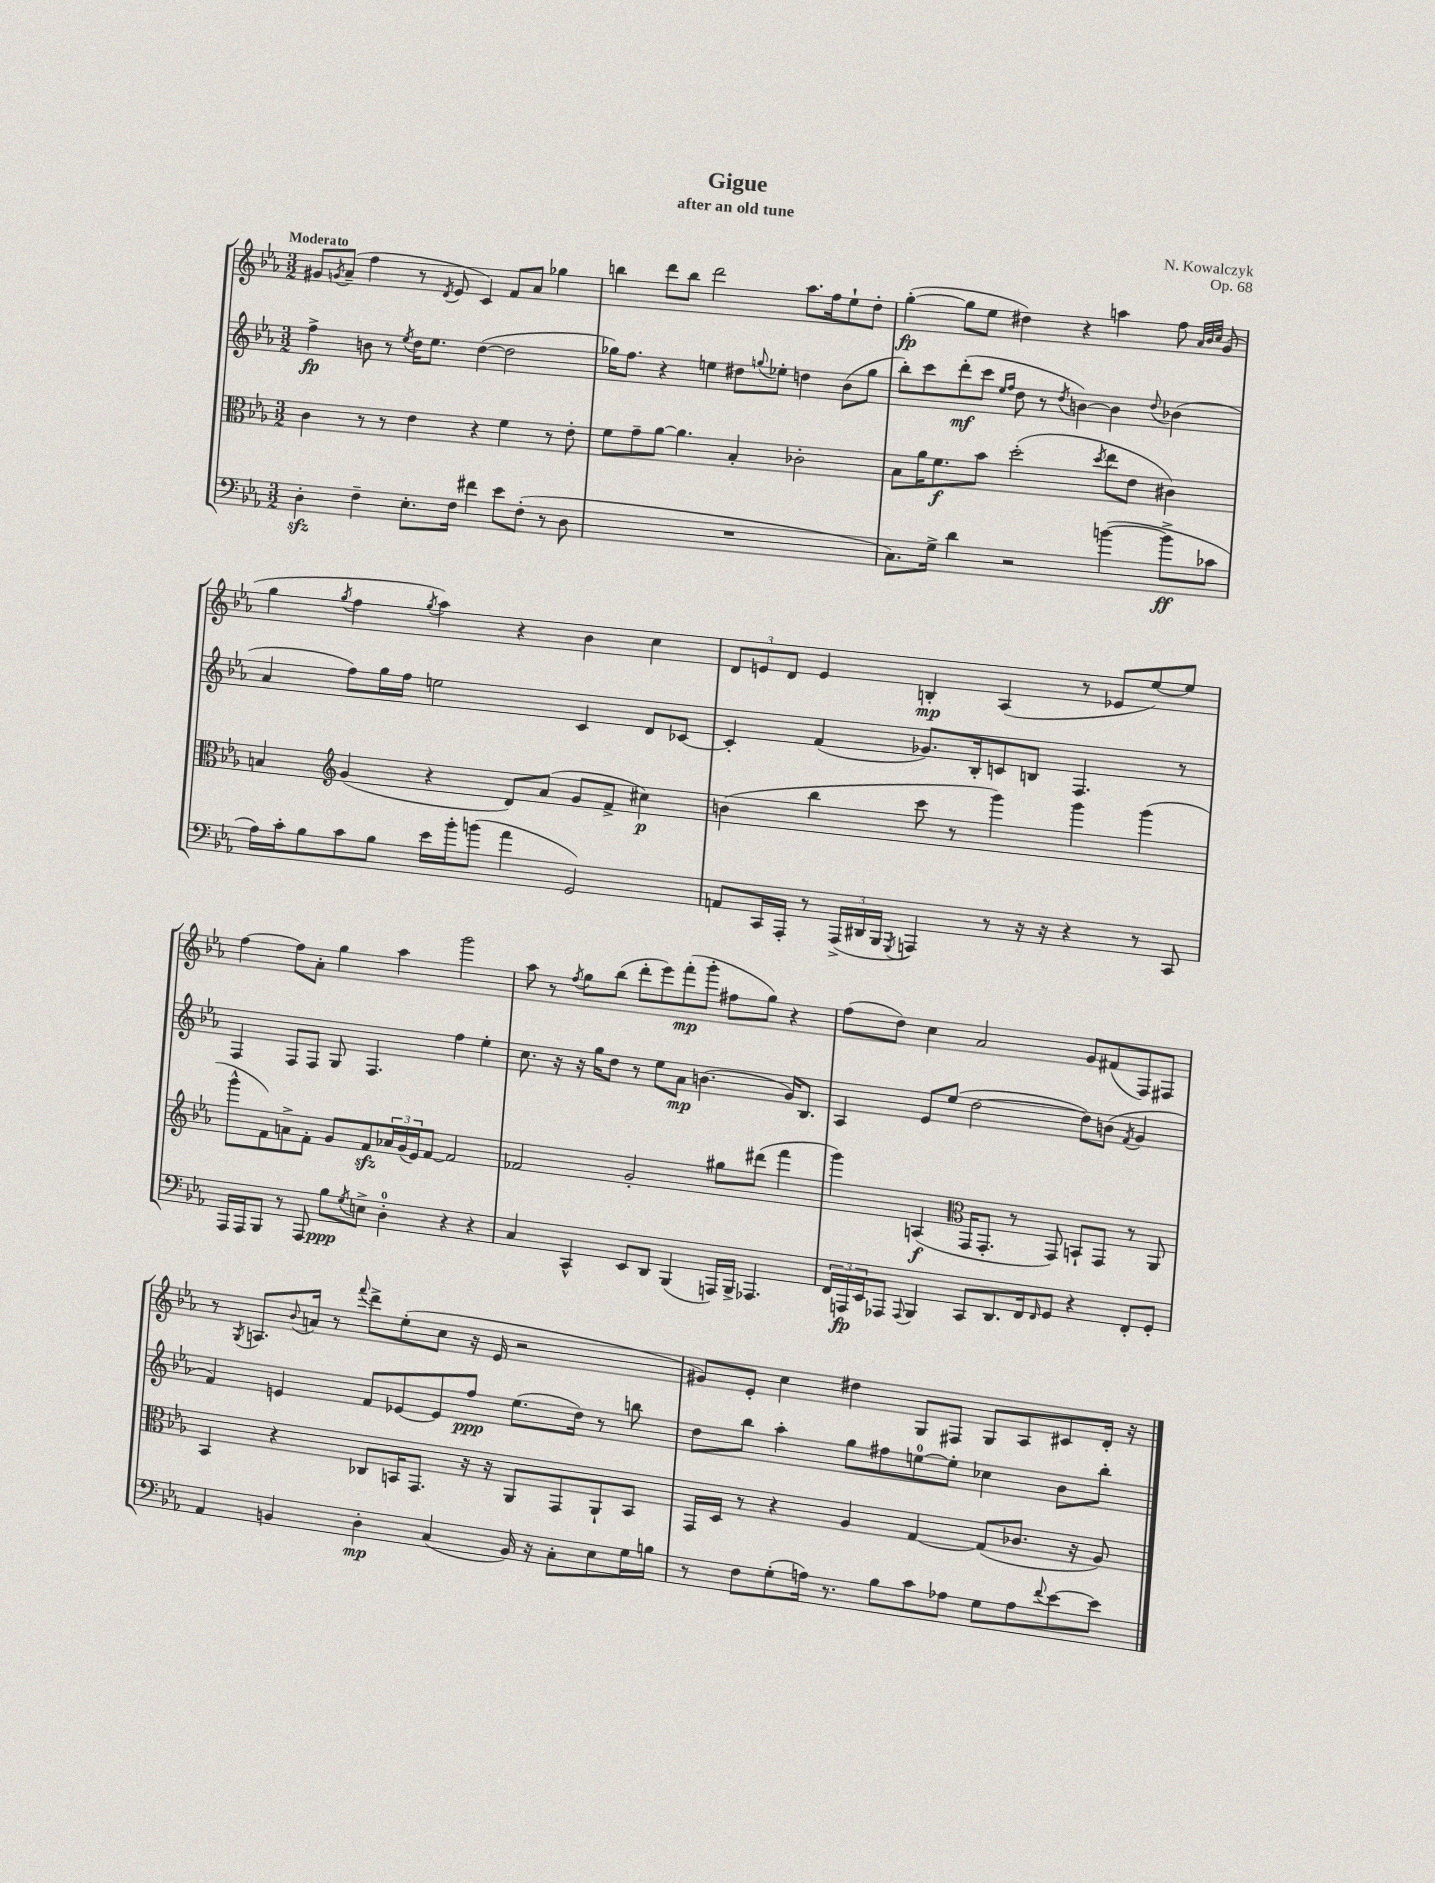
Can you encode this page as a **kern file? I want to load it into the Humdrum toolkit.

**kern	**kern	**kern	**kern
*staff4	*staff3	*staff2	*staff1
*clefF4	*clefC3	*clefG2	*clefG2
*k[b-e-a-]	*k[b-e-a-]	*k[b-e-a-]	*k[b-e-a-]
*M3/2	*M3/2	*M3/2	*M3/2
4D'\	4c\	4ff^\	8g#/L
.	.	.	8qg/
.	.	.	(8a-~/J
4F~\	8r	8b\	4ff\
.	8r	8r	.
.	.	8qee-/	.
8.E-'\L	4e-\	16dd\LK	8r
.	.	8.ee-\J	.
.	.	.	8qd/
.	.	.	8e-/
16F\Jk	.	.	.
4f#\	4r	([4dd\	4c/)
8e-\L	4f\	2dd\]	8f/L
(8F'\J	.	.	8a-/J
8r	8r	.	4gg-\
8D\	8e-'\	.	.
=	=	=	=
1.r	8f\L	16gg-\LK)	4bb\
.	.	8.ff\J	.
.	8g~\	.	.
.	[8a-\J	4r	8ddd\L
.	4.a-\]	.	8bb\J
.	.	4ee\	2ddd\
.	4B-'/	8dd#\L	.
.	.	8qqgg/	.
.	.	8ee-'\J	.
.	2c-'\	4dd\	8.aa-\L
.	.	.	16ff\k
.	.	(8b-\L	8ee-`\
.	.	8gg\J	8dd'\J
=	=	=	=
8.C\L)	8B-\L	8bb-'\L)	([4gg'\
.	16a-\K	8ccc\	.
16G^\Jk	8.f\	.	.
4d\	.	(8ddd'\	8gg\]L
.	8b-\J	8ccc\J	8ee-\J
.	.	16qqee-/LL	.
.	.	16qqff/JJ	.
2r	(2dd'\	8dd\	4dd#\)
.	.	8r	.
.	.	8qdd/	.
.	.	[4b\)	4r
.	8qdd/	.	.
([4b\	8ee-\L	4b\]	4aa\
.	8e-\J	.	.
.	.	8qqdd/	.
8b^\]L	4c#\)	(4b-\	8ff\
.	.	.	32qqa-/LLL
.	.	.	32qqb-/
.	.	.	32qqcc/JJJ
8c-\J	.	.	(8g/
=	=	=	=
16A-\LL)	4B/	4a-/	4gg\
16c'\J	.	.	.
8B-\	.	.	.
*	*clefG2	*	*
.	.	.	8qgg/
8c\	(4g/	8ff\L)	4ff\
8B-\J	.	16gg\L	.
.	.	16ff\JJ	.
.	.	.	8qgg/
16e-\LL	4r	2ee\	4aa-\)
16b-'\J	.	.	.
(8b\J	.	.	.
4a-\	8d/L)	.	4r
.	(8a-/J	.	.
2GG/)	8g/L	4c/	4b-\
.	8f^/J	.	.
.	4cc#\)	8d/L	4cc\
.	.	[8c-/J	.
=	=	=	=
8AA/L	(4b\	4c-'/]	12d/L
.	.	.	12e/
16CC/L	.	.	.
.	.	.	12d/J
16AAA-'/JJ	.	.	.
8r	4bb-\	(4f/	4e/
(24AAA-^/LL	.	.	.
24DD#/	.	.	.
24BBB-/JJ	.	.	.
8qGGG/	.	.	.
4AAA/)	8ccc\	8.g-/L)	4B'/
.	8r	.	.
.	.	16B-'/k	.
8r	4ggg\)	8c/	(4A-/
16r	.	8B/J	.
16r	.	.	.
4r	4ggg\	4.F/	8r
.	.	.	8e-/L
8r	(4ggg\	.	[8ee-/)
8CC/	.	8r	8ee-/]J
=	=	=	=
16AAA-/LL	8ggg^^\L	4F/	[4ff\
16AAA-/J	.	.	.
8BBB-/J	8f\)	.	.
8r	8a^\	8F/L	8ff\]L
8AAA-/	8f'\J	8F/J	8a-'\J
8B-\L	8g/L	8G/	4gg\
8qG/	.	.	.
8E^\J	8f/	4.F/	.
4D'\	24a-/L	.	4aa-\
.	(24g/	.	.
.	24e-/J)	.	.
.	[8f/J	.	.
4r	2f/]	4ff\	2ggg\
4r	.	4ee-'\	.
=	=	=	=
4C/	2f-/	8.cc\	8aa-\
.	.	.	8r
.	.	16r	.
.	.	.	8qff/
4CC^^/	.	16r	8gg\L
.	.	16gg\LK	.
.	.	8dd\J	(8bb-\J
8EE-/L	2g'/	8r	8ddd'\L
8DD/J	.	8ee-\L	8eee-\)
(4BBB-/	.	8a-\J	(8fff'\
.	.	(4.b\	8ggg'\J
16AAA/LL)	8gg#\L	.	8ff#\L
16BBB-^/JJ	.	.	.
4.AAA-/	(8ddd#\J	.	8gg\J)
.	4fff\	16g/LK)	4r
.	.	8.B-/J	.
=	=	=	=
24FF/LL	4ggg\)	4A-/	(8ff\L
24AAA/	.	.	.
24EE-/J	.	.	.
8AAA-/J	.	.	8dd\J)
8qqAAA-/	.	.	.
4BBB-/	(4A/	8e-/L	4cc\
.	.	(8ee-/J	.
*	*clefC3	*	*
8CC/L	16GG/LK	[2dd\	2a-/
.	8.GG'/J	.	.
8.DD/	.	.	.
.	8r	.	.
16FF/k	.	.	.
16qqFF/	.	.	.
8GG/J	8GG/)	.	.
4r	8BB`/L	8dd\]L)	8g/L
.	8GG/J	(8b\J	(8f#/
.	.	8qf/	.
8FF'/L	8r	4g/	8F/)
8GG'/J	8AA-/	.	8F#/J
=	=	=	=
4AA-/	4BB-/	4f/)	8r
.	.	.	8qG/
.	.	.	8.A/L
4BB/	4r	4e/	.
.	.	.	8qqb-/
.	.	.	16a/Jk
.	.	.	8r
.	.	.	8qqfff/
4D'\	8C-/L	8f/L	8ddd^\L
.	16BB/K	[8e-/	(8ee-'\
.	8.GG/J	.	.
(4C/	.	8e-/]	8cc\J
.	16r	8ff/J	16r
.	16r	.	16e-/
16BB/)	8AA-/L	(8.ee-\L	2r
16r	.	.	.
8C'\L	8GG/	.	.
.	.	16dd\Jk)	.
8E-\	8AA-`/	8r	.
16G\L	8BB/J	8bb\	.
16B\JJ	.	.	.
=	=	=	=
8r	16GG/LL	8dd\L	8g#/L)
.	16D/JJ	.	.
8F\L	8r	8bb-\J	8e-'/J
(8G'\	4r	4aa-'\	4cc\
16A\Jk)	.	.	.
8.r	.	.	.
.	4A-/	8gg\L	4dd#\
8B-\L	.	8ff#\	.
8c\	[4G/	[8ee\	8G/L
8A-\J	.	8ee'\]J	8F#/J
8G\L	(8G/]L	4cc-\	8G/L
8A-\	8.c-/J	.	8A-/
8qqf/	.	.	.
[8e-\	.	8b-\L	8c#/
.	16r	.	.
8e-\]J	8A-/)	8bb-'\J	16d'/Jk
.	.	.	16r
==	==	==	==
*-	*-	*-	*-
